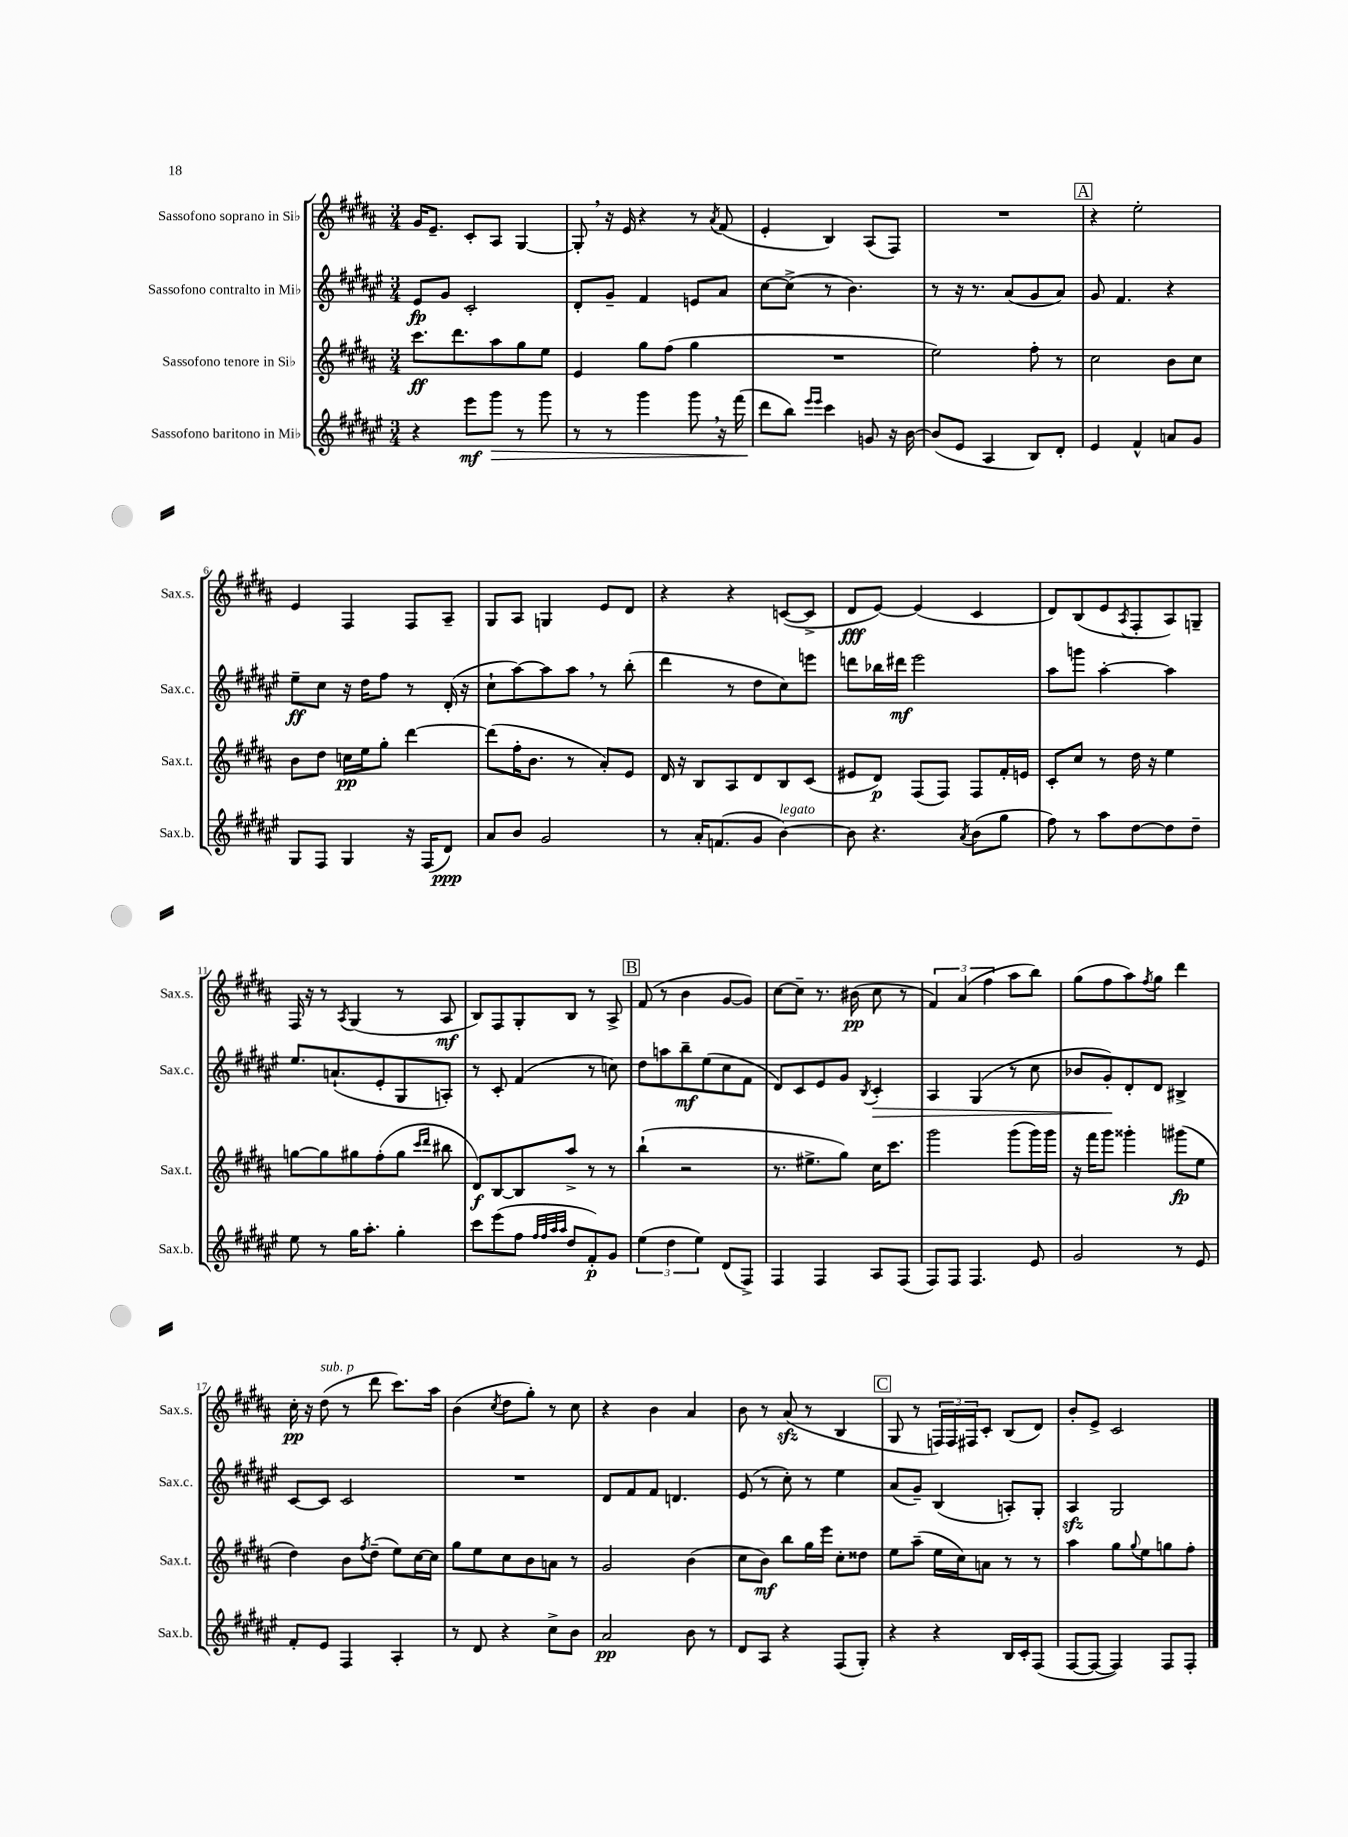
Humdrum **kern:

**kern	**kern	**kern	**kern
*staff4	*staff3	*staff2	*staff1
*clefG2	*clefG2	*clefG2	*clefG2
*k[f#c#g#d#a#e#]	*k[f#c#g#d#a#]	*k[f#c#g#d#a#e#]	*k[f#c#g#d#a#]
*M3/4	*M3/4	*M3/4	*M3/4
4r	8.ccc#	8e#	16g#
.	.	.	8.e~
.	.	8g#	.
.	8.ddd#	.	.
8eee#	.	2c#'	8c#'
8ggg#	8aa#	.	8A#
8r	8gg#	.	[4G#
8ggg#	8ee	.	.
=	=	=	=
8r	4e	8d#'	8G#']
8r	.	8g#~	16r
.	.	.	16e
4ggg#	8gg#	4f#	4r
.	(8ff#	.	.
8ggg#	4gg#	8e	8r
.	.	.	8qa#
16r	.	8a#	(8f#
(16fff#	.	.	.
=	=	=	=
8ddd#	2.r	[8cc#	4e'
8bb)	.	(8cc#^]	.
16qqeee#	.	.	.
16qqeee#	.	.	.
4ccc#	.	8r	4B)
.	.	4.b)	.
8g	.	.	(8A#
16r	.	.	8F#)
[16b	.	.	.
=	=	=	=
(8b]	2ee)	8r	2.r
8e#	.	16r	.
.	.	8.r	.
4A#	.	.	.
.	.	(8a#	.
8B)	8ff#'	8g#	.
8d#'	8r	8a#)	.
=	=	=	=
4e#	2cc#	8g#	4r
.	.	4.f#	.
4f#^^	.	.	2ee'
8a	8b	4r	.
8g#	8cc#	.	.
=	=	=	=
8G#	8b	8ee#~	4e
8F#	8dd#	8cc#	.
4G#	16cc	16r	4F#
.	16ee	16dd#	.
.	8gg#'	8ff#	.
16r	[4ddd#	8r	8F#
(16F#	.	.	.
8d#)	.	(16d#'	8A#~
.	.	16r	.
=	=	=	=
8a#	(8ddd#]	8cc#`	8G#
8b	16ff#'	[8aa#)	8A#
.	8.b	.	.
2g#	.	8aa#]	4G
.	8r	8aa#	.
.	8a#')	8r	8e
.	8e	(8bb'	8d#
=	=	=	=
8r	16d#	4ddd#	4r
.	16r	.	.
16a#'	8B	.	.
(8.f	.	.	.
.	8A#	8r	4r
8g#	8d#	8dd#	.
[4b)	8B	8cc#)	([8c
.	(8c#	8eee	8c^]
=	=	=	=
8b]	8e#	8ddd	8d#
4.r	8d#)	16bb-	[8e)
.	.	16ddd#	.
.	(8F#	2eee#	(4e]
.	8F#)	.	.
8qa#	.	.	.
(8b	8F#	.	4c#
8gg#	16f#'	.	.
.	16e	.	.
=	=	=	=
8ff#)	8c#'	8aa#	8d#)
8r	8cc#	8ggg	(8B
8aa#	8r	[4aa#'	8e
.	.	.	8qA#
[8dd#	16dd#	.	8F#'
.	16r	.	.
8dd#]	4ee	4aa#]	8A#)
8dd#~	.	.	8G~
=	=	=	=
8ee#	[8gg	8.ee#	16F#
.	.	.	16r
8r	8gg]	.	8r
.	.	(8.a`	.
.	.	.	8qA#
16gg#	8gg#	.	(4G#
8.aa#'	.	.	.
.	(8ff#'	8e#'	.
4gg#'	8gg#	8G#	8r
.	16qqccc#	.	.
.	16qqddd#	.	.
.	8bb#	8A')	8A#
=	=	=	=
8ccc#	8d#)	8r	8B)
(8eee#	[8B	8c#'	8F#
8ff#	8B]	(4f#	8G#'
32qqff#	.	.	.
32qqff#	.	.	.
32qqaa#	.	.	.
32qqaa#	.	.	.
8dd#	8aa#^	.	8B
8f#')	8r	8r	8r
8g#	8r	8cc)	8A#^
=	=	=	=
(6ee#	(4bb`	8dd#	(8f#
.	.	8aa	8r
6dd#	.	.	.
.	2r	8bb~	4b
6ee#)	.	.	.
.	.	(8ee#	.
(8d#	.	8cc#	[8g#
8F#^)	.	8f#	8g#])
=	=	=	=
4F#	8.r	8d#)	[8cc#
.	.	8c#	8cc#~]
.	8.ee#^	.	.
4F#	.	8e#	8.r
.	8gg#)	8g#	.
.	.	.	(16b#
.	.	8qB	.
8A#	16cc#	4c#'	8cc#
.	8.ccc#	.	.
(8F#	.	.	8r
=	=	=	=
8F#)	2ggg#	4A#	6f#)
8F#	.	.	.
.	.	.	(6a#
4.F#	.	(4G#	.
.	.	.	6ff#
.	(8ggg#	8r	8aa#
8e#	16ggg#)	8cc#	8bb)
.	16ggg#	.	.
=	=	=	=
2g#	16r	8b-	(8gg#
.	16fff#	.	.
.	8ggg#	8g#')	8ff#
.	4ggg##'	8d#'	8aa#)
.	.	.	8qff#
.	.	8d#	8gg#
8r	(8ggg#	4B#^	4ddd#
8e#	8ee	.	.
=	=	=	=
8f#'	4dd#)	[8c#	16cc#'
.	.	.	16r
8e#	.	8c#]	(8dd#
4F#	8b	2c#	8r
.	8qff#	.	.
.	(8dd#~	.	8ddd#
4A#'	8ee)	.	8.ccc#)
.	[16cc#	.	.
.	16cc#]	.	16aa#
=	=	=	=
8r	8gg#	2.r	(4b
8d#	8ee	.	.
.	.	.	8qcc#
4r	8cc#	.	8dd#
.	8b	.	8gg#')
8cc#^	8a	.	8r
8b	8r	.	8cc#
=	=	=	=
2a#	2g#	8d#	4r
.	.	8f#	.
.	.	8f#	4b
.	.	4.d	.
8b	(4b	.	4a#
8r	.	.	.
=	=	=	=
8d#	8cc#	(8e#	8b
8A#	8b)	8r	8r
4r	8bb	8cc#')	(8a#
.	16gg#	8r	8r
.	16eee	.	.
(8F#	8cc#'	4ee#	4B
8G#')	8dd##	.	.
=	=	=	=
4r	8ee	(8a#	8G#
.	(8aa#~	8g#~)	8r
4r	16ee	(4B	24F)
.	.	.	24F
.	16cc#)	.	.
.	.	.	24F#
.	8a	.	8c#'
16B	8r	8A')	(8B
16c#'	.	.	.
(8F#	8r	8G#'	8d#)
=	=	=	=
[8F#	4aa#	4A#	8b'
8F#_	.	.	8e^
4F#])	8gg#	2G#	2c#
.	8qqgg#	.	.
.	8ee	.	.
8F#	8gg	.	.
8F#'	8ff#'	.	.
==	==	==	==
*-	*-	*-	*-
